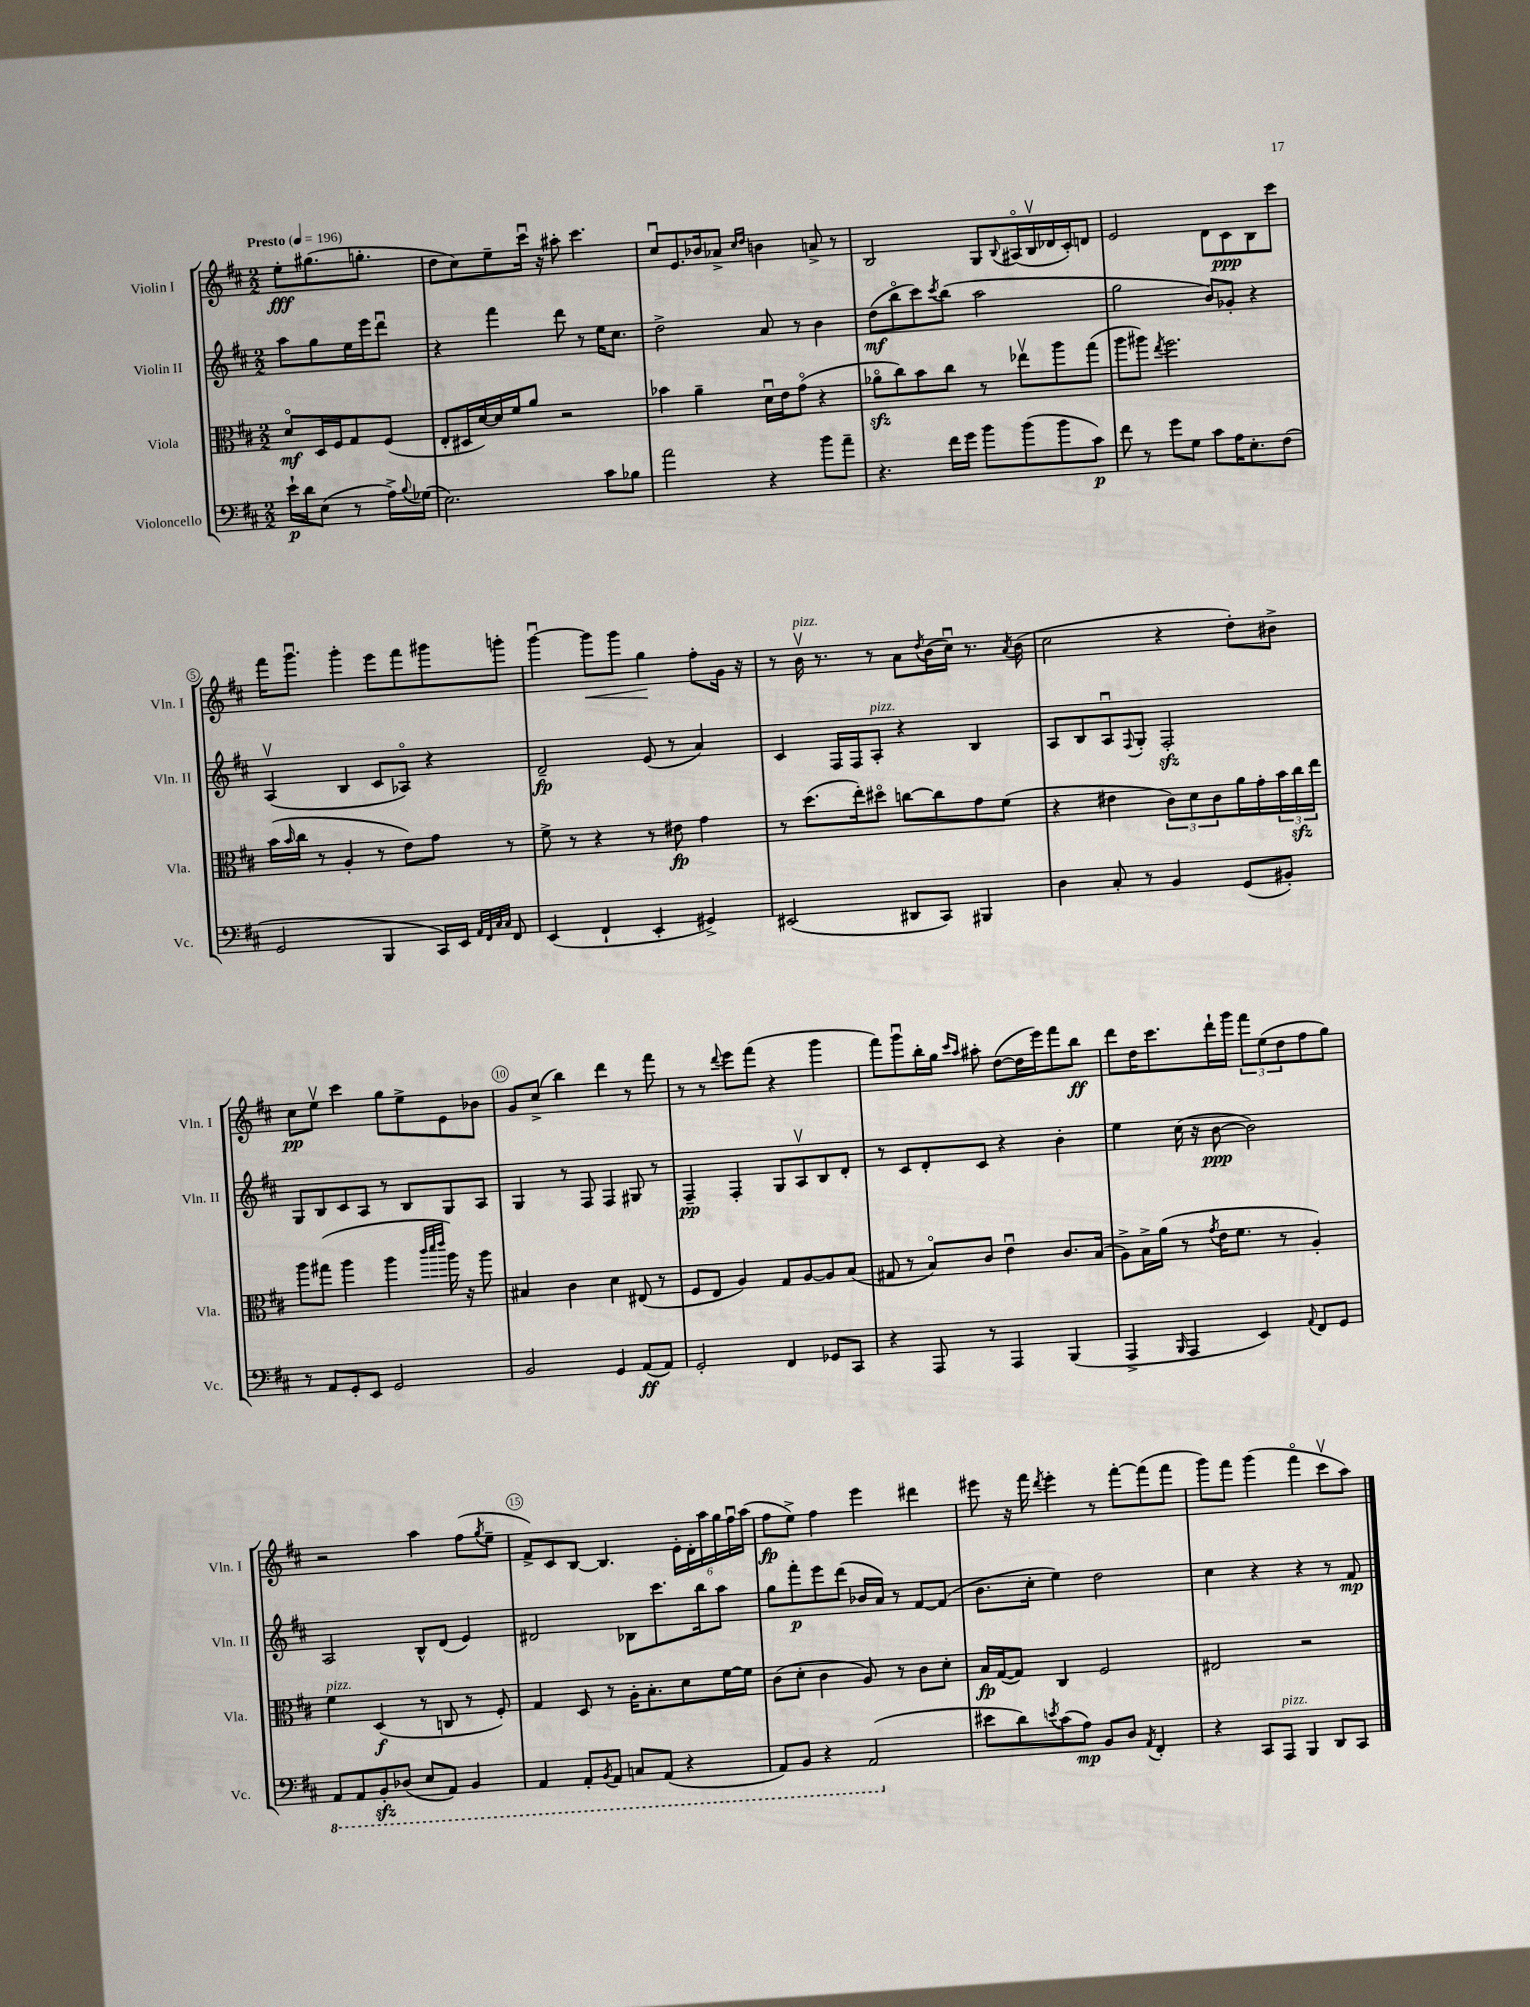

**kern	**kern	**kern	**kern
*staff4	*staff3	*staff2	*staff1
*clefF4	*clefC3	*clefG2	*clefG2
*k[f#c#]	*k[f#c#]	*k[f#c#]	*k[f#c#]
*M2/2	*M2/2	*M2/2	*M2/2
*MM196	*MM196	*MM196	*MM196
16e`	8do	8aa	8ee'
16d	.	.	.
(8E	16D	8gg	(8.gg#
.	16F#	.	.
8r	8G	16ee	.
.	.	16eee	8.gg'
16A^)	(8F#	8dddu	.
8qqB	.	.	.
(16G-	.	.	.
=	=	=	=
2.E)	8E'	4r	8dd
.	16D#	.	8cc#)
.	[16d)	.	.
.	16d]	4fff#	8ee~
.	16f#	.	.
.	8a	.	16ccc#u
.	.	.	16r
.	2r	8ddd	8aa#'
.	.	8r	4.ccc#
8c#	.	16ee	.
.	.	8.cc#	.
8B-	.	.	.
=	=	=	=
2a	4b-	2dd^	8cc#u
.	.	.	8.e
.	4a~	.	.
.	.	.	16b-
.	.	.	8a-^
.	.	.	16qqcc#
.	.	.	16qqdd
4r	16du	8a	4b
.	16e	.	.
.	(8go	8r	.
8b	4r	4b	8a^
8a~	.	.	8r
=	=	=	=
4.r	8a-o	(8dd	2B
.	8cc#)	8bbo	.
.	8b	8ccc#)	.
.	.	8qccc#	.
16f#	8cc#	(8bb	.
16g	.	.	.
8b	8r	2aa	8G
.	.	.	8qqB
(8b	8ee-v	.	(16A#o
.	.	.	16Bv
8b	8aa	.	16d-
.	.	.	16c#')
8c#)	(8gg	.	8d
=	=	=	=
8f#	8aa	2gg	2e
8r	8aa#)	.	.
.	8qee	.	.
8g	2.ff#	.	.
8G	.	.	.
8c#	.	8b)	8d
16A	.	8g-'	8c#
8.E'	.	.	.
.	.	4r	8B
(8F#	.	.	8ccc#
=	=	=	=
2GG	(16b	(4Av	16fff#
.	16qqb	.	.
.	16cc#	.	8.gggu
.	8r	.	.
.	4A'	4B	4ggg'
4BBB	8r	8c#	8eee
.	8e)	8A-o)	8fff#
16CC#)	8g	4r	8ggg#
16EE	.	.	.
32qqAA	.	.	.
32qqFF#	.	.	.
32qqC#	.	.	.
32qqC#	.	.	.
8FF#	8r	.	8ggg'
=	=	=	=
(4EE	8f#^	2d~	[4gggu
.	8r	.	.
4FF#`	4r	.	8ggg]
.	.	.	8ggg
4EE'	8r	(8e	4gg
.	8e#	8r	.
4GG#^)	4g	4a)	8ff#'
.	.	.	16g
.	.	.	16r
=	=	=	=
(2EE#	8r	4c#	8r
.	(8.dd	.	16bv
.	.	.	8.r
.	.	16F#	.
.	16ee')	16F#	.
.	8dd#o	8A'	8r
8DD#	[8cc	4r	8a
.	.	.	8qdd
8CC#)	8cc]	.	(16b
.	.	.	16cc#u)
4BBB#	8g	4B	8.r
.	(8f#	.	.
.	.	.	8qa
.	.	.	(16b
=	=	=	=
4D	4r	8A	2cc#
.	.	8B	.
8C#'	4e#	8Au	.
.	.	8qqF#	.
8r	.	8G'	.
4BB	12c#)	2F#'	4r
.	12d	.	.
.	12c#	.	.
(8GG	16a	.	8dd')
.	16g'	.	.
8BB#')	24b	.	8b#^
.	24cc#	.	.
.	24ee	.	.
=	=	=	=
8r	8aa	8G	8cc#
8AA	(8gg#	8B	8eev
8GG'	4aa	8c#	4ccc#
8EE	.	8A	.
2GG	4aa	8r	8gg
.	.	8B	8ee^
.	32qqccc#	.	.
.	32qqddd	.	.
.	32qqeee	.	.
.	16aa)	8G	8e
.	16r	.	.
.	8aa	8A	8b-
=	=	=	=
2BB	4B#	4G	8g
.	.	.	(8cc#^
.	4c#	8r	4bb)
.	.	8F#	.
4GG	4d	4F#	4ddd
(8AA	(8E#	8G#	8r
8AA)	8r	8r	8fff#
=	=	=	=
2GG'	8F#	4F#~	8r
.	8E	.	8r
.	.	.	8qqddd
.	4A)	4F#'	8eee
.	.	.	(8fff#
4FF#	8G	8G	4r
.	[8A	8Av	.
8GG-	8A]	8B	4ggg
8CC#	(8B	8d'	.
=	=	=	=
4r	8G#	8r	8fff#)
.	8r	8c#	8gggu
8AAA	8Bo)	8d'	16bb'
.	.	.	16gg
.	.	.	16qqccc#
.	.	.	16qqaa
8r	8c#	8c#	8aa#'
4AAA	4eu	4r	([8dd
.	.	.	16dd]
.	.	.	16eee)
(4BBB	8.c#	4b'	8fff#
.	.	.	8bb
.	(16B	.	.
=	=	=	=
4AAA^	8A^)	4ee	8ddd
.	16B^	.	16dd
.	(16a	.	8.ccc#
16qqBBB	.	.	.
4AAA	8r	(16cc#	.
.	.	16r	.
.	8qg	.	.
.	16e	[8b	16ddd`
.	8.f#	.	16ggg
4EE)	.	2b])	12fff#
.	.	.	(12ee
.	8r	.	.
.	.	.	12dd
8qqAA	.	.	.
8FF#	4A')	.	8ff#
8GG	.	.	8gg)
=	=	=	=
8AAA	4f#	2A	2r
8AAA	.	.	.
8BBB'	(4D	.	.
(8DD-	.	.	.
8EE	8r	8B^^	4aa
8AAA)	8C	(8d	.
4BBB	8r	4e)	(8ff#
.	.	.	8qgg
.	8F#')	.	8ee~
=	=	=	=
4AAA	4G	2d#	8f#^)
.	.	.	8c#
8AAA'	8D	.	[8B
8qBBB	.	.	.
8AAA	8r	.	4.B]
8CC	16A'	8B-	.
.	8.B'	.	.
(8AAA	.	8.ccc#	.
4r	8d	.	24e'
.	.	.	24d'
.	.	16bb	.
.	.	.	24aa
.	[16f#	8aa	24gg
.	.	.	24ff#u
.	16f#]	.	.
.	.	.	(24aa
=	=	=	=
8AAA)	(8c#	8gg	8ff#
8BBB	8d'	8fff#'	8ee^)
4r	4c#	8eee	4ff#
.	.	(8ddd	.
(2AAA	8A)	16b-	4eee
.	.	16a)	.
.	8r	8r	.
.	8c#	[8f#	4ddd#
.	8d'	(8f#]	.
=	=	=	=
8e#	16B	8.b	8eee#
.	([16G	.	.
8d)	8G])	.	16r
.	.	16cc#'	16fff#
8qe	.	.	8qddd
(8c#	4C#	4ee)	4eee#'
8A)	.	.	.
8BB	2F#	2dd	8r
8D	.	.	[8fff#'
8qAA	.	.	.
4FF#'	.	.	(8fff#]
.	.	.	8fff#
=	=	=	=
4r	2E#	4cc#	8ggg)
.	.	.	8fff#
8CC#	.	4r	(4ggg
8AAA	.	.	.
4BBB	2r	4r	4fff#o
8DD	.	8r	8ccc#v
8CC#	.	8f#	8aa)
==	==	==	==
*-	*-	*-	*-
